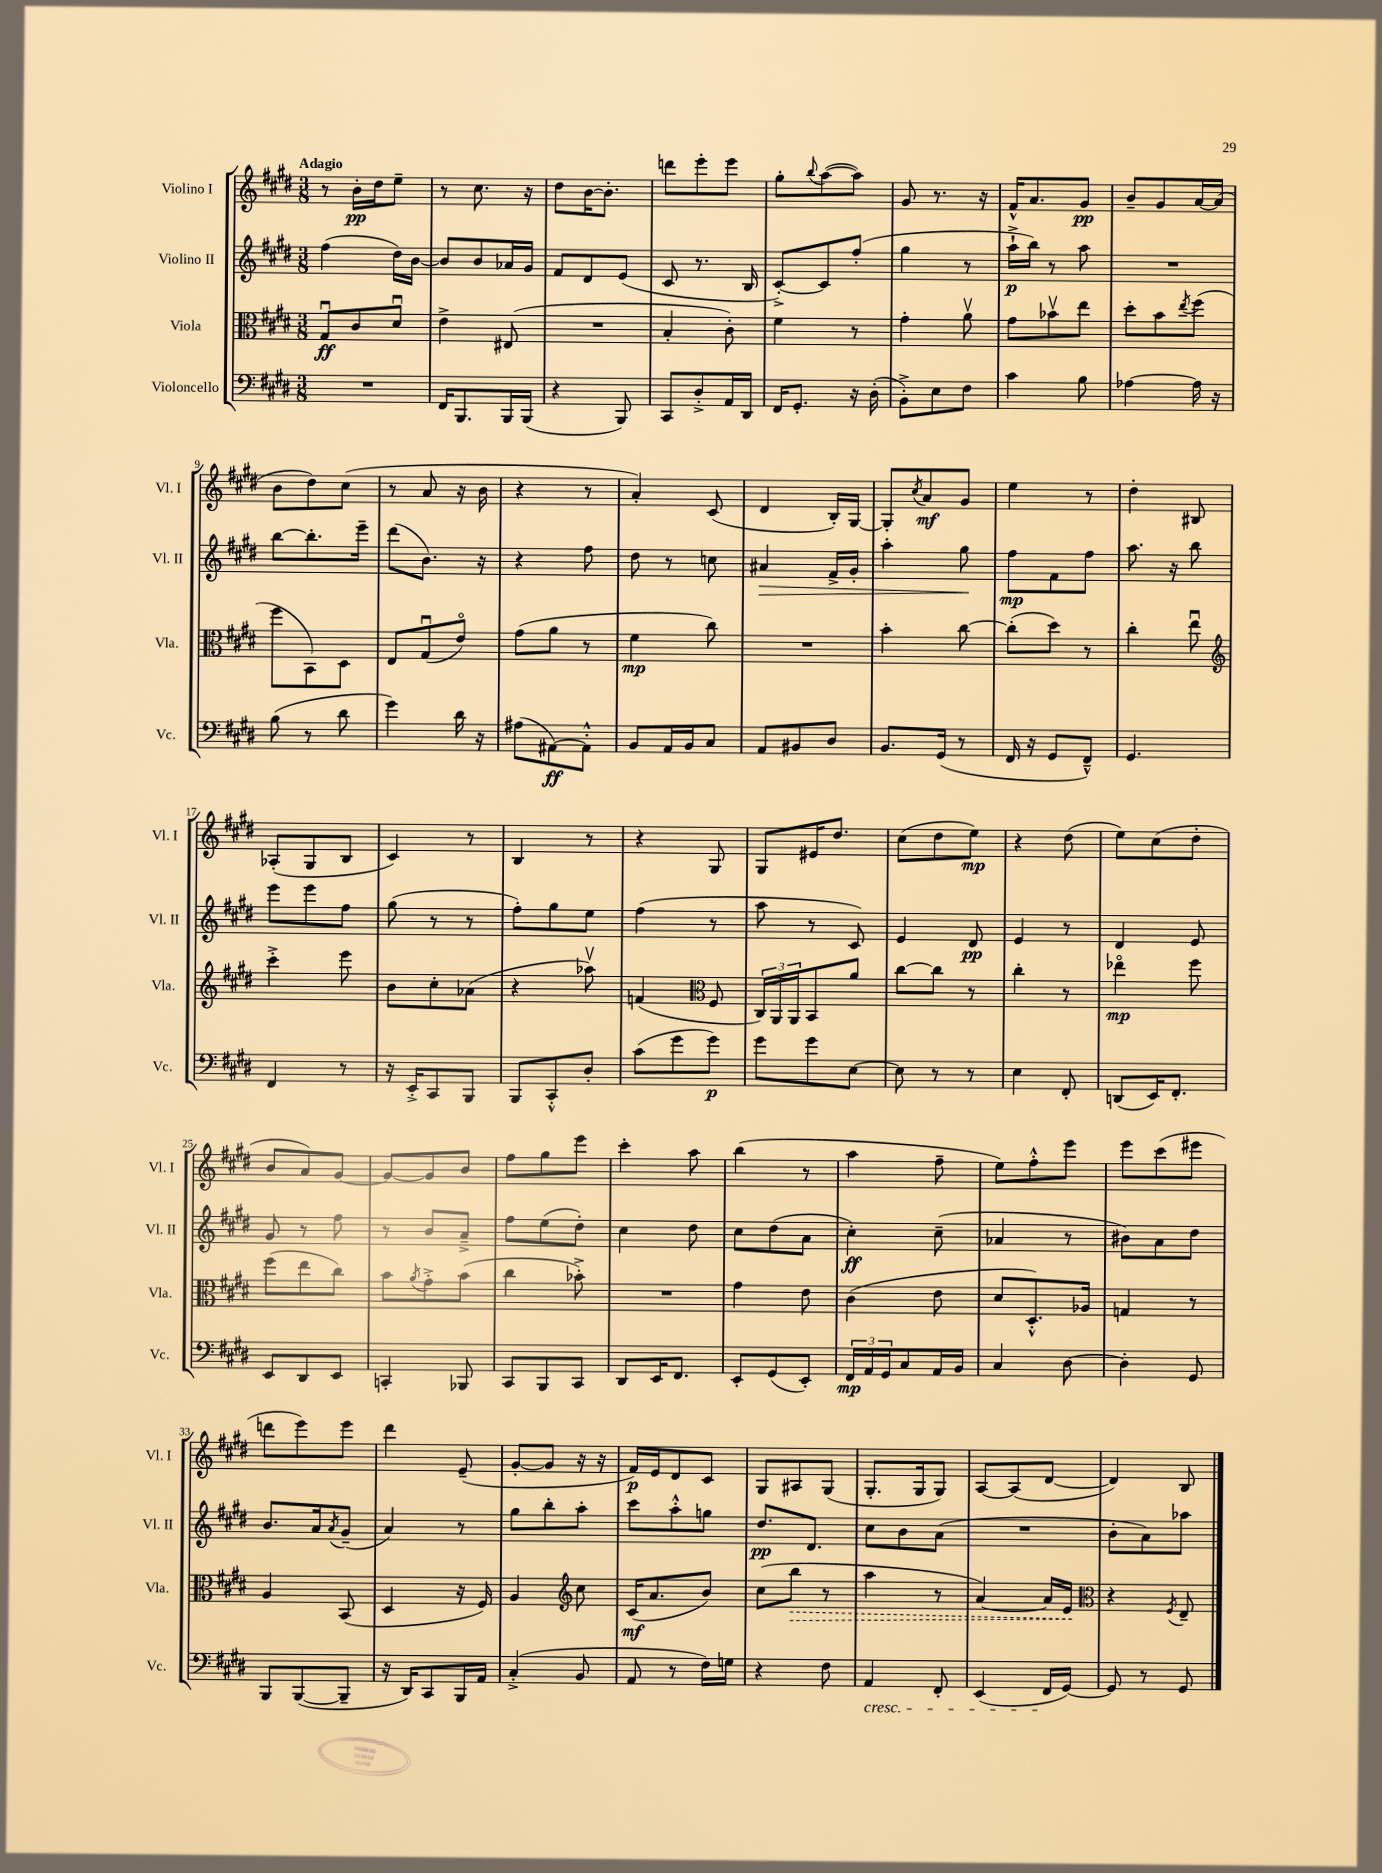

**kern	**kern	**kern	**kern
*staff4	*staff3	*staff2	*staff1
*clefF4	*clefC3	*clefG2	*clefG2
*k[f#c#g#d#]	*k[f#c#g#d#]	*k[f#c#g#d#]	*k[f#c#g#d#]
*M3/8	*M3/8	*M3/8	*M3/8
4.r	8G#u/L	(4ff#\	8r
.	8c#/	.	16b'\LL
.	.	.	16dd#\J
.	8d#u/J	16dd#\LL)	8ee~\J
.	.	[16b\JJ	.
=	=	=	=
16FF#/LK	4e^\	8b/]L	8r
8.BBB/	.	.	.
.	.	8b/	8.cc#\
16BBB/L	(8E#/	16a-/L	.
(16BBB/JJ	.	16g#/JJ	16r
=	=	=	=
4r	4.r	8f#/L	8dd#\L
.	.	8d#/	[16b\K
.	.	.	8.b'\]J
8BBB/)	.	(8e/J	.
=	=	=	=
8CC#/L	4B'/	8c#/	8ddd\L
8D#'^/	.	8.r	8eee'\
16AA/L	8c#'\)	.	8eee\J
16DD#/JJ	.	16B/	.
=	=	=	=
16FF#/LK	4f#\	[8c#'^/L)	8gg#'\L
8.GG#'/J	.	.	.
.	.	.	8qqbb/
.	.	8c#/]	([8aa\
16r	8r	(8ff#'/J	8aa\]J)
(16D#'\	.	.	.
=	=	=	=
8BB'^\L)	4g#'\	4gg#\	8g#/
8E\	.	.	8.r
8F#\J	8av\	8r	.
.	.	.	16r
=	=	=	=
4c#\	8g#\L	16aa`^\LL	16f#^^/LK
.	.	16bb\JJ)	8.a/
.	8b-v\	8r	.
8B\	8ee\J	8aa\	8g#/J
=	=	=	=
[4A-\	8dd#'\L	4.r	8b~/L
.	8b\	.	8g#/
.	8qee/	.	.
16A-\]	(8ff#\J	.	[16a/L
16r	.	.	(16a/]JJ
=	=	=	=
(8B\	8ff#\L	[8bb\L	8b\L
8r	8BB\)	8.bb'\]	8dd#\)
8d#\	8D#\J	.	(8cc#\J
.	.	16eee~\Jk	.
=	=	=	=
4g#\)	8E/L	(8ddd#\L	8r
.	(8G#u/	8.b\J)	8a/
16d#\	8eo/J)	.	16r
16r	.	16r	16b\
=	=	=	=
(8A#\L	(8g#\L	4r	4r
[8AA#\)	8a\J	.	.
8AA#'^^\]J	8r	8ff#\	8r
=	=	=	=
8BB/L	4f#\	8dd#\	4a'/)
16AA/L	.	8r	.
16BB/J	.	.	.
8C#/J	8cc#\)	8cc\	(8c#/
=	=	=	=
8AA/L	4.r	4a#/	4d#/
8BB#/	.	.	.
8D#/J	.	16f#^/LL	16B'/LL)
.	.	16g#'/JJ	[16G#/JJ
=	=	=	=
8.BB/L	4b'\	4aa'\	8G#'/]L
.	.	.	8qcc#/
.	.	.	8a/
(16GG#/Jk	.	.	.
8r	[8cc#\	8gg#\	8g#/J
=	=	=	=
16FF#/	(8cc#'\]L	8ff#\L	4ee\
16r	.	.	.
8GG#/L	8dd#\J)	8f#\	.
8FF#~^^/J)	8r	8ff#\J	8r
=	=	=	=
4.GG#/	4cc#'\	8.aa\	4dd#'\
.	.	16r	.
.	8eeu\	8bb\	8B#/
=	=	=	=
*	*clefG2	*	*
4FF#/	4ccc#'^\	8eee\L	(8A-'/L
.	.	8eee\	8G#/
8r	8eee\	8ff#\J	8B/J
=	=	=	=
16r	8b\L	(8gg#\	4c#/)
16EE'^/LK	.	.	.
8CC#/	8cc#'\	8r	.
8BBB/J	(8a-\J	8r	8r
=	=	=	=
8BBB/L	4r	8ff#'\L)	4B/
8CC#'^^/	.	8gg#\	.
8D#'/J	8aa-v\)	8ee\J	8r
=	=	=	=
(8c#\L	(4f/	(4ff#\	4r
8g#\	.	.	.
*	*clefC3	*	*
8g#\J)	8F#/	8r	8G#/
=	=	=	=
8g#\L	24C#/LL)	8aa\	8G#/L
.	24AA/	.	.
.	24AA/J	.	.
8g#\	8BB/	8r	16e#/K
.	.	.	8.dd#/J
[8E\J	8a/J	8c#/)	.
=	=	=	=
8E\]	[8cc#\L	4e/	(8cc#\L
8r	8cc#\]J	.	8dd#\
8r	8r	8d#/	8ee\J)
=	=	=	=
4E\	4cc#'\	4e/	4r
8FF#'/	8r	8r	(8dd#\
=	=	=	=
(8DD/L	4ee-o\	4d#/	8ee\L)
16EE/K)	.	.	(8cc#\
8.FF#'/J	.	.	.
.	8ff#\	8e/	8dd#'\J
=	=	=	=
8EE/L	(8ff#\L	8g#/	8b/L
8DD#/	8ee\	8r	8a/)
8EE/J	8cc#\J)	8ff#\	[8g#/J
=	=	=	=
4CC'/	8b\L	8r	8g#/_L
.	8qa/	.	.
.	8g#'^\	8b/L	8g#/]
8BBB-/	(8b\J	8a~^/J	8b/J
=	=	=	=
8CC#/L	4cc#\	8ff#\L	8ff#\L
8BBB/	.	(8ee\	8gg#\
8CC#/J	8b-'^\)	8dd#'\J)	8eee\J
=	=	=	=
8DD#/L	4.r	4cc#\	4ccc#'\
16EE/K	.	.	.
8.FF#/J	.	.	.
.	.	8dd#\	8aa\
=	=	=	=
8EE'/L	4g#\	8cc#\L	(4bb\
(8GG#/	.	(8dd#\	.
8EE'/J)	8e\	8a\J	8r
=	=	=	=
24FF#/LL	(4c#\	4cc#'\)	4aa\
24AA/	.	.	.
24GG#/J	.	.	.
8C#/	.	.	.
16AA/L	8e\	(8cc#~\	8ff#~\
16BB/JJ	.	.	.
=	=	=	=
4C#/	8d#/L	4a-/	8ee\L)
.	8.D#'^^/)	.	8ff#'^^\
[8D#\	.	8r	8eee\J
.	16A-/Jk	.	.
=	=	=	=
4D#'\]	4G/	8b#\L)	8eee\L
.	.	8a\	(8ccc#\
8GG#/	8r	8dd#\J	8eee#\J
=	=	=	=
8BBB/L	4A/	8.b/L	8ddd\L
([8BBB/	.	.	8eee\)
.	.	16a/k	.
.	.	8qa/	.
8BBB~/]J	(8BB/	(8g#~/J	8eee\J
=	=	=	=
16r	4D#/	4a/)	4ddd#\
16DD#/LK)	.	.	.
8CC#/	.	.	.
16BBB/L	16r	8r	(8e~/
16AA/JJ	16F#/)	.	.
=	=	=	=
(4C#'^/	4A/	8gg#\L	[8g#'/L
.	.	8bb'\	8g#/]J
*	*clefG2	*	*
8BB/	8cc#\	8aa'\J	16r
.	.	.	16r
=	=	=	=
8AA/	(16c#/LK	8ccc#\L	16f#/LL)
.	8.a/	.	16e/J
8r	.	8aa'^^\	8d#/
16F#\LL)	8b/J)	8gg\J	8c#/J
16G\JJ	.	.	.
=	=	=	=
4r	(8cc#\L	8.dd#/L	8G#/L
.	8bb\J	.	8A#/
.	.	8.d#/J	.
8F#\	8r	.	(8G#/J
=	=	=	=
4AA/	4aa\	8cc#\L	8.G#'/L
.	.	8b\	.
.	.	.	16G#/k
8FF#'/	8r	(8a\J	8G#/J)
=	=	=	=
(4EE/	[4a/)	4.r	[8A/L
.	.	.	(8A/]
16FF#/LL	16a/]LL	.	[8d#/J
[16GG#/JJ)	16e/JJ	.	.
=	=	=	=
*	*clefC3	*	*
8GG#/]	4r	8b'\L	4d#/])
8r	.	8a\)	.
.	8qF#/	.	.
8GG#/	8E~/	8aa-\J	8B/
==	==	==	==
*-	*-	*-	*-
